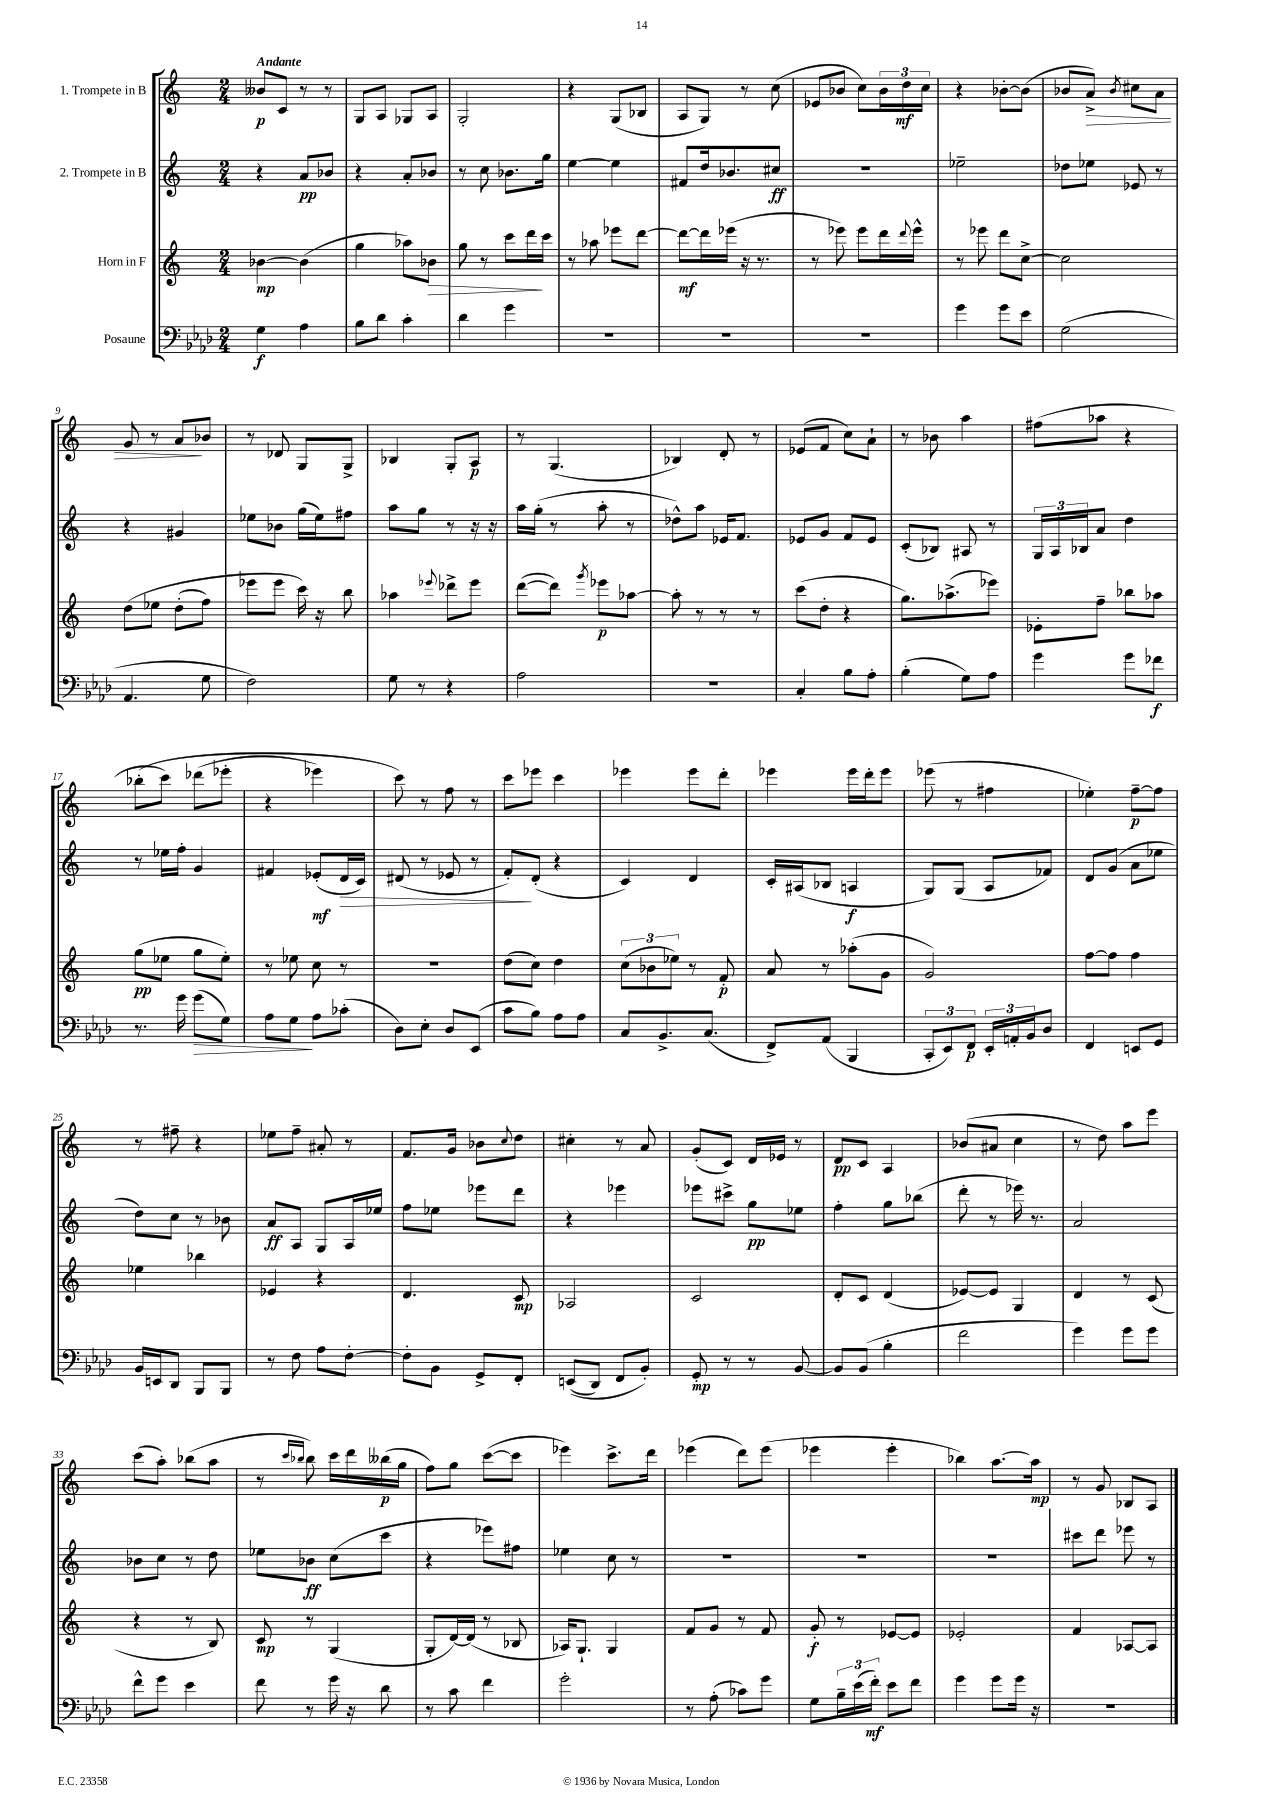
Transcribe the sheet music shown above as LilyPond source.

<<
\new StaffGroup <<
\new Staff = "s0" \with { instrumentName = "1. Trompete in B" } {
    \clef treble \key c \major \numericTimeSignature \time 2/4 \tempo "Andante"
    beses'8\p c'8 r8 r8 |
    g8 a8 ges8 a8 |
    g2-. |
    r4 g8( bes8 |
    a8 g8) r8 c''8( |
    ees'8 bes'8 c''8) \tuplet 3/2 { bes'16 d''16\mf c''16 } |
    r4 bes'8~-. bes'8( |
    bes'8 a'8->\>) \acciaccatura { bes'8 } cis''8 a'8 |
    g'8 r8 a'8\! bes'8 |
    r8 des'8 g8 g8-> |
    bes4 g8-. a8\p |
    r8 g4.( |
    bes4) d'8-. r8 |
    ees'8( f'8 c''8) a'8-! |
    r8 bes'8 a''4 |
    fis''8( aes''8 r4 |
    bes''8-.\( c'''8) des'''8( ees'''8-. |
    r4 ees'''4) |
    c'''8\) r8 f''8 r8 |
    c'''8 ees'''8 c'''4 |
    ees'''4 ees'''8 d'''8-. |
    ees'''4 ees'''16 d'''16-. ees'''8 |
    ees'''8( r8 fis''4 |
    ees''4-.) f''8~--\p f''8 |
    r8 fis''8-- r4 |
    ees''8 f''8-- ais'8-. r8 |
    f'8. g'16 bes'8 \appoggiatura { c''8 } d''8 |
    cis''4-. r8 a'8 |
    g'8-.( c'8) d'16 ees'16 r8 |
    d'8\pp c'8 a4 |
    bes'8( ais'8 c''4 |
    r8 d''8) a''8 e'''8 |
    c'''8( a''8-.) bes''8( a''8 |
    r8 \grace { c'''16 bes''16 } bes''8) c'''16 d'''16 beses''16\p( g''16 |
    f''8) g''8 c'''8~( c'''8 |
    ees'''4) c'''8.-> d'''16 |
    ees'''4( d'''8) ees'''8( |
    ees'''4 ees'''4-. |
    bes''4) a''8.~ a''16\mp |
    r8 g'8 bes8 a8 \bar "|." |
}
\new Staff = "s1" \with { instrumentName = "2. Trompete in B" } {
    \clef treble \key c \major \numericTimeSignature \time 2/4
    r4 a'8\pp bes'8 |
    r4 a'8-. bes'8 |
    r8 c''8 bes'8. g''16 |
    e''4~ e''4 |
    fis'8 d''16 bes'8. cis''8\ff |
    R2 |
    ees''2-- |
    des''8 ees''8 ees'8 r8 |
    r4 gis'4 |
    ees''8 bes'8 g''16( ees''16) fis''8 |
    a''8 g''8 r8 r16 r16 |
    a''16 g''16-.( r8 a''8-. r8 |
    des''8-^) a''8 ees'16 f'8. |
    ees'8 g'8 f'8 ees'8 |
    c'8-.( bes8) ais8 r8 |
    \tuplet 3/2 { g16 a16 bes16 } a'8 d''4 |
    r8 ees''16 f''16-. g'4 |
    fis'4 ees'8-.\mf( d'16\> c'16) |
    dis'8( r8 ees'8 r8 |
    f'8-.\!) d'8-.( r4 |
    c'4) d'4 |
    c'16-. ais16( bes8 a4\f |
    g8) g8( a8 fes'8) |
    d'8 g'8( a'8 ees''8 |
    d''8) c''8 r8 bes'8 |
    a'8\ff a8 g8 a16 ees''16 |
    f''8 ees''8 ees'''8 d'''8 |
    r4 ees'''4 |
    ees'''8 cis'''8-> g''8\pp ees''8 |
    f''4-. g''8 bes''8( |
    d'''8-. r8 ees'''16) r8. |
    a'2 |
    bes'8 c''8 r8 d''8 |
    ees''8 bes'8\ff c''8( c'''8 |
    r4 ees'''8) fis''8 |
    ees''4 c''8 r8 |
    R2 |
    R2 |
    R2 |
    cis'''8 d'''8 ees'''8 r8 \bar "|." |
}
\new Staff = "s2" \with { instrumentName = "Horn in F" } {
    \clef treble \key c \major \numericTimeSignature \time 2/4
    bes'4~\mp bes'4( |
    g''4 aes''8) bes'8\> |
    g''8 r8 c'''8 d'''16\! c'''16 |
    r8 aes''8 ees'''8 d'''8~ |
    d'''8~\mf d'''16 ees'''16( r16 r8. |
    r8 ees'''8) ees'''8 d'''16 \appoggiatura { d'''8 } ees'''16-^ |
    r8 ees'''8 d'''8 c''8~-> |
    c''2 |
    d''8\( ees''8 d''8-.( f''8) |
    ees'''8 ees'''8 c'''16\) r16 b''8 |
    aes''4 \appoggiatura { ees'''8 } des'''8-> ees'''8 |
    d'''8~( d'''8) \acciaccatura { g'''8 } ees'''8\p aes''8~ |
    aes''8-. r8 r8 r8 |
    c'''8( d''8-. r4 |
    g''8.) aes''8.->( ees'''8) |
    ees'8-. f''8-- bes''8 aes''8 |
    g''8\pp( ees''8 g''8 ees''8-.) |
    r8 ees''8 c''8 r8 |
    R2 |
    d''8( c''8) d''4 |
    \tuplet 3/2 { c''8( bes'8 ees''8) } r8 f'8-.\p |
    a'8 r8 aes''8-.( g'8 |
    g'2) |
    f''8~ f''8 f''4 |
    ees''4 bes''4 |
    ees'4 r4 |
    d'4. c'8\mp |
    aes2 |
    c'2 |
    d'8-. c'8 d'4( |
    ees'8~) ees'8 g4 |
    d'4 r8 c'8( |
    r4 r8 b8) |
    c'8\mp r8 g4( |
    g8-. d'16~) d'16( r8 bes8 |
    aes16) g8.-! g4 |
    f'8 g'8 r8 f'8 |
    g'8-.\f r8 ees'8~ ees'8 |
    ees'2-. |
    f'4 aes8~ aes8 \bar "|." |
}
\new Staff = "s3" \with { instrumentName = "Posaune" } {
    \clef bass \key aes \major \numericTimeSignature \time 2/4
    g4\f aes4 |
    bes8 des'8 c'4-. |
    des'4 g'4 |
    R2 |
    R2 |
    R2 |
    g'4 g'8 ees'8 |
    g2( |
    aes,4. g8 |
    f2) |
    g8 r8 r4 |
    aes2 |
    r2 |
    c4-. bes8 aes8-. |
    bes4-.( g8) aes8 |
    g'4 g'8 fes'8\f |
    r8. g'16 g'8\>( g8) |
    aes8 g8\! aes8 ces'8-.( |
    des8) ees8-. des8 ees,8( |
    c'8 bes8) aes8 aes8 |
    c8 bes,8.-> c8.( |
    f,8->) aes,8( bes,,4 |
    \tuplet 3/2 { c,8-. ees,8) f,8\p } \tuplet 3/2 { ees,16-. a,16-. bes,16 } des8 |
    f,4 e,8 g,8 |
    bes,16 e,16 des,8 bes,,8 bes,,8 |
    r8 f8 aes8 f8~-. |
    f8-. bes,8 g,8-> f,8-. |
    e,8(\( des,8) f,8 bes,8-.\) |
    g,8-.\mp r8 r8 bes,8~ |
    bes,8 bes,8( bes4-. |
    f'2 |
    g'4) g'8 g'8 |
    f'8-^ g'8 ees'4 |
    f'8 r8 g'16 r16 des'8 |
    r8 c'8 f'4 |
    g'2-. |
    r8 aes8-.( ces'8) g'8 |
    g8 \tuplet 3/2 { bes16-- ees'16( f'16-.\mf) } ees'8 f'8 |
    g'4 g'8 g'16 r16 |
    R2 \bar "|." |
}
>>
>>
